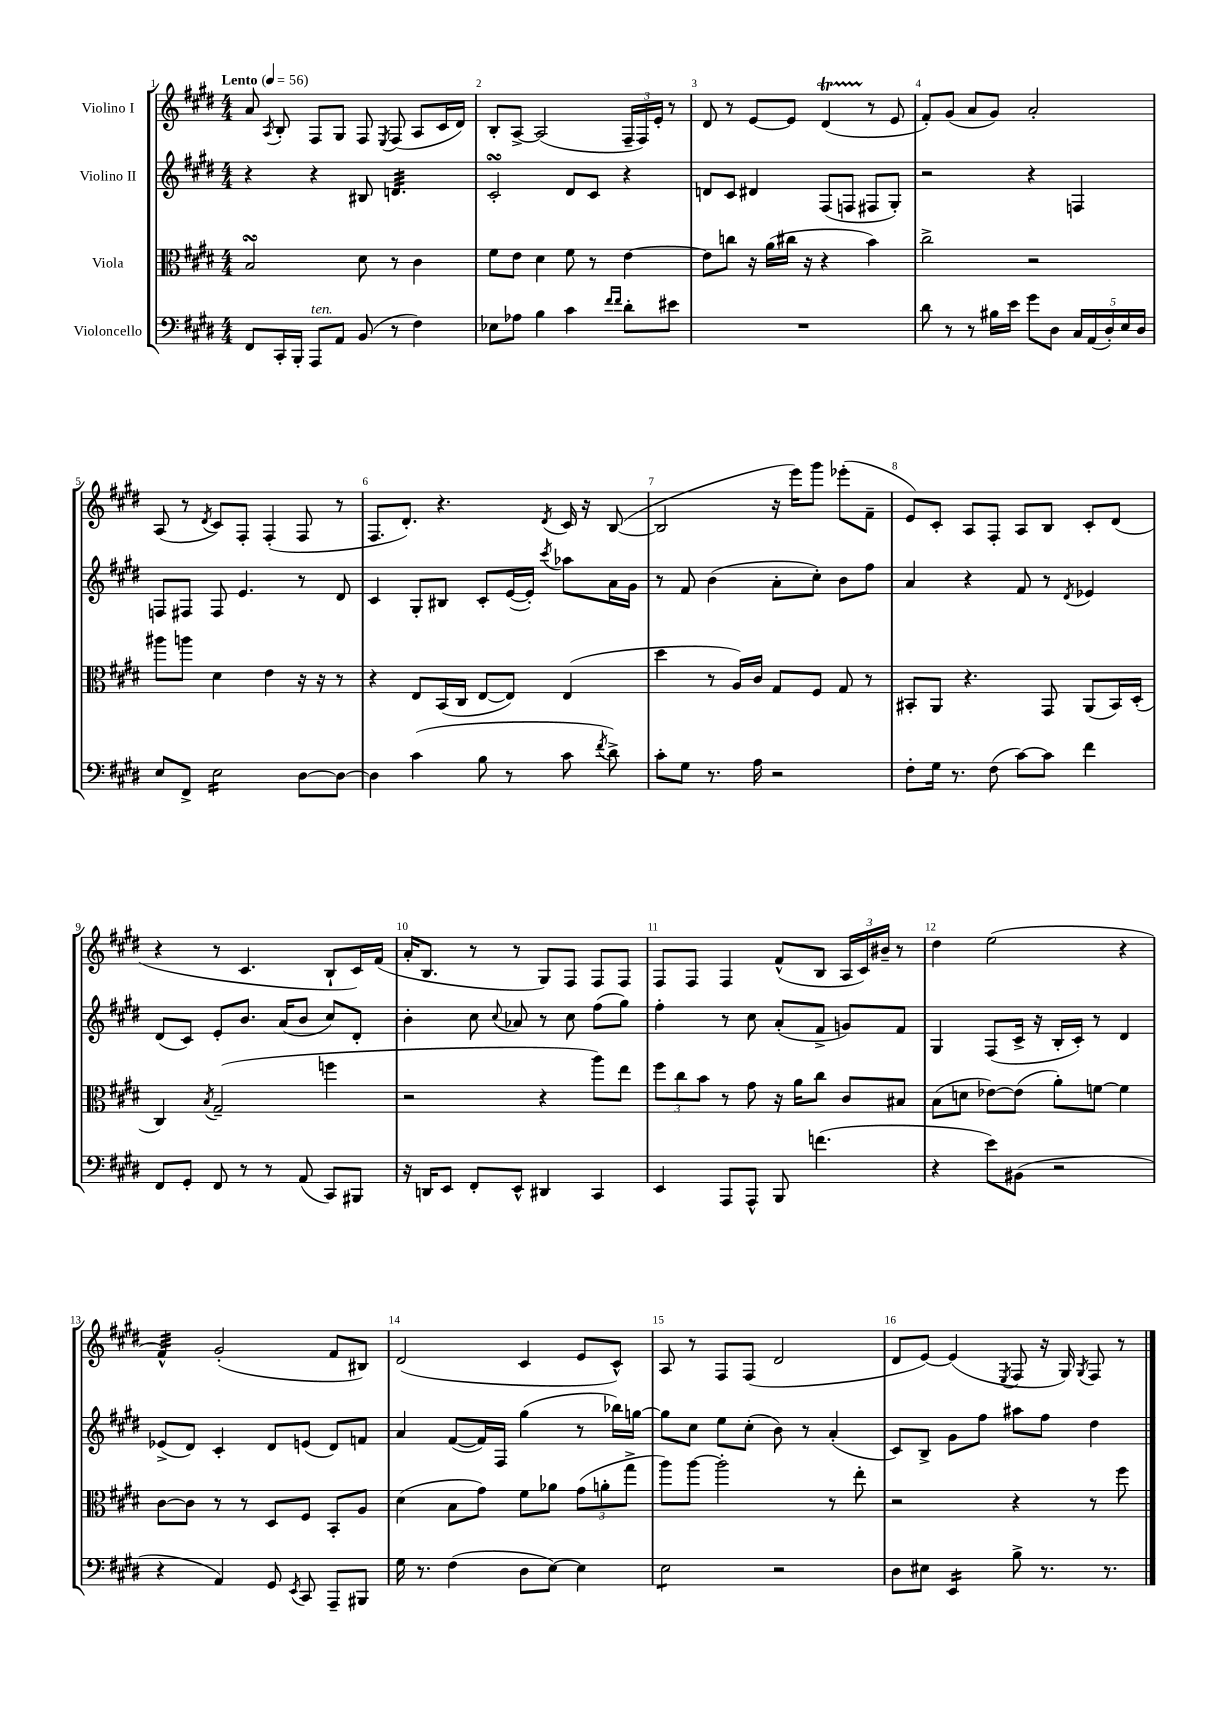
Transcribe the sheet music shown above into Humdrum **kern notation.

**kern	**kern	**kern	**kern
*staff4	*staff3	*staff2	*staff1
*clefF4	*clefC3	*clefG2	*clefG2
*k[f#c#g#d#]	*k[f#c#g#d#]	*k[f#c#g#d#]	*k[f#c#g#d#]
*M4/4	*M4/4	*M4/4	*M4/4
*MM56	*MM56	*MM56	*MM56
8FF#	2B	4r	8a
.	.	.	8qA
16CC#'	.	.	8B'
16BBB'	.	.	.
8AAA	.	4r	8F#
8AA	.	.	8G#
(8BB	8d#	8B#	8F#
.	.	.	8qE
8r	8r	4.d	(8F#
4F#)	4c#	.	8A
.	.	.	16c#
.	.	.	16d#)
=	=	=	=
8E-	8f#	2c#'	8B'
8A-	8e	.	[8A^
4B	4d#	.	(2A]
4c#	8f#	8d#	.
.	8r	8c#	.
16qqf#	.	.	.
16qqf#	.	.	.
8d#'	[4e	4r	24F#~
.	.	.	24F#)
.	.	.	24e'
8e#	.	.	8r
=	=	=	=
1r	8e]	8d	8d#
.	8cc	8c#	8r
.	16r	4d#	[8e
.	(16a	.	.
.	16cc#	.	8e]
.	16r	.	.
.	4r	(8F#	(4d#
.	.	8F	.
.	4b)	8F#	8r
.	.	8G#')	8e
=	=	=	=
8d#	2cc#^	2r	8f#')
8r	.	.	(8g#
8r	.	.	8a
16B#	.	.	8g#)
16e	.	.	.
8g#	2r	4r	2a'
8D#	.	.	.
20C#	.	4F	.
(20AA	.	.	.
20D#')	.	.	.
20E	.	.	.
20D#	.	.	.
=	=	=	=
8E	8aa#	8F	(8A
8FF#^	8aa	8F#	8r
.	.	.	8qd#
2E	4d#	8F#	8c#)
.	.	4.e	8F#'
.	4e	.	(4F#'
[8D#	16r	8r	8F#
.	16r	.	.
8D#_	8r	8d#	8r
=	=	=	=
4D#]	4r	4c#	8.F#
.	.	.	8.d#')
(4c#	8E	8G#'	.
.	(16BB	8B#	4.r
.	16C#	.	.
8B	[8E	8c#'	.
8r	8E])	([16e	.
.	.	16e'])	.
.	.	8qccc#	8qd#
8c#	(4E	8aa-	16c#
.	.	.	16r
8qf#	.	.	.
8d#^)	.	16a	([8B
.	.	16g#	.
=	=	=	=
8c#'	4dd#	8r	2B]
8G#	.	8f#	.
8.r	8r	(4b	.
.	16A)	.	.
16A	16c#	.	.
2r	8G#	8a'	16r
.	.	.	16eee)
.	8F#	8cc#')	8ggg#
.	8G#	8b	(8eee-'
.	8r	8ff#	8f#~
=	=	=	=
8F#'	8BB#'	4a	8e)
16G#	8AA	.	8c#'
8.r	.	.	.
.	4.r	4r	8A
(8F#	.	.	8F#'
[8c#)	.	8f#	8A
8c#]	8GG#	8r	8B
.	.	8qd#	.
4f#	(8AA	4e-	8c#'
.	16BB#)	.	(8d#
.	(16D#'	.	.
=	=	=	=
8FF#	4C#)	(8d#	4r
8GG#'	.	8c#)	.
.	8qB	.	.
8FF#	(2G#~	8e'	8r
8r	.	8.b	4.c#
8r	.	.	.
.	.	(16a	.
(8AA	.	8b	.
8CC#)	4ff	8cc#)	8B`
8BBB#	.	8d#'	16c#)
.	.	.	(16f#
=	=	=	=
16r	2r	4b'	16a'
16DD	.	.	8.B
8EE	.	.	.
8FF#'	.	8cc#	8r
.	.	8qqcc#	.
8EE^^	.	8a-	8r
4DD#	4r	8r	8G#)
.	.	8cc#	8F#
4CC#	8aa)	(8ff#	8F#
.	8ee	8gg#)	8F#
=	=	=	=
4EE	12ff#	4ff#'	8F#
.	12cc#	.	.
.	.	.	8F#
.	12b	.	.
8AAA	8r	8r	4F#
8AAA^^	8g#	8cc#	.
8BBB	16r	(8a'	(8f#^^
.	16a	.	.
(4.f	8cc#	8f#^	8B
.	8c#	8g)	24A
.	.	.	24c#)
.	.	.	24b#~
.	8B#	8f#	8r
=	=	=	=
4r	(8B	4G#	4dd#
.	8d	.	.
8e)	[8e-)	(8F#	(2ee
(8BB#	(8e-]	16c#^	.
.	.	16r	.
2r	8a')	16B'	.
.	.	16c#')	.
.	[8f	8r	.
.	4f]	4d#	4r
=	=	=	=
4r	[8c#	(8e-^	4f#^^)
.	8c#]	8d#)	.
4AA)	8r	4c#'	(2g#'
.	8r	.	.
8GG#	8D#	8d#	.
8qEE	.	.	.
8CC#	8F#	(8e	.
8AAA~	8BB'	8d#)	8f#
8BBB#	8A	8f	8B#)
=	=	=	=
16G#	(4d#	4a	(2d#
8.r	.	.	.
(4F#	8B	([8f#	.
.	8g#)	16f#])	.
.	.	16F#	.
8D#	8f#	(4gg#	4c#
[8E)	8a-	.	.
4E]	(12g#	8r	8e
.	12a'	.	.
.	.	16bb-)	8c#^^)
.	12gg#^	.	.
.	.	[16gg	.
=	=	=	=
2E	8aa)	8gg]	8A
.	[8aa	8cc#	8r
.	2aa']	8ee	8F#
.	.	(8cc#'	(8F#
2r	.	8b)	2d#
.	.	8r	.
.	8r	(4a'	.
.	8ee'	.	.
=	=	=	=
8D#	2r	8c#)	8d#
8E#	.	8B^	[8e)
4EE	.	8g#	(4e]
.	.	8ff#	.
.	.	.	8qE
8B^	4r	8aa#	8F#
8.r	.	8ff#	16r
.	.	.	16G#)
.	.	.	8qG#
.	8r	4dd#	8F#
8.r	.	.	.
.	8ff#	.	8r
==	==	==	==
*-	*-	*-	*-
